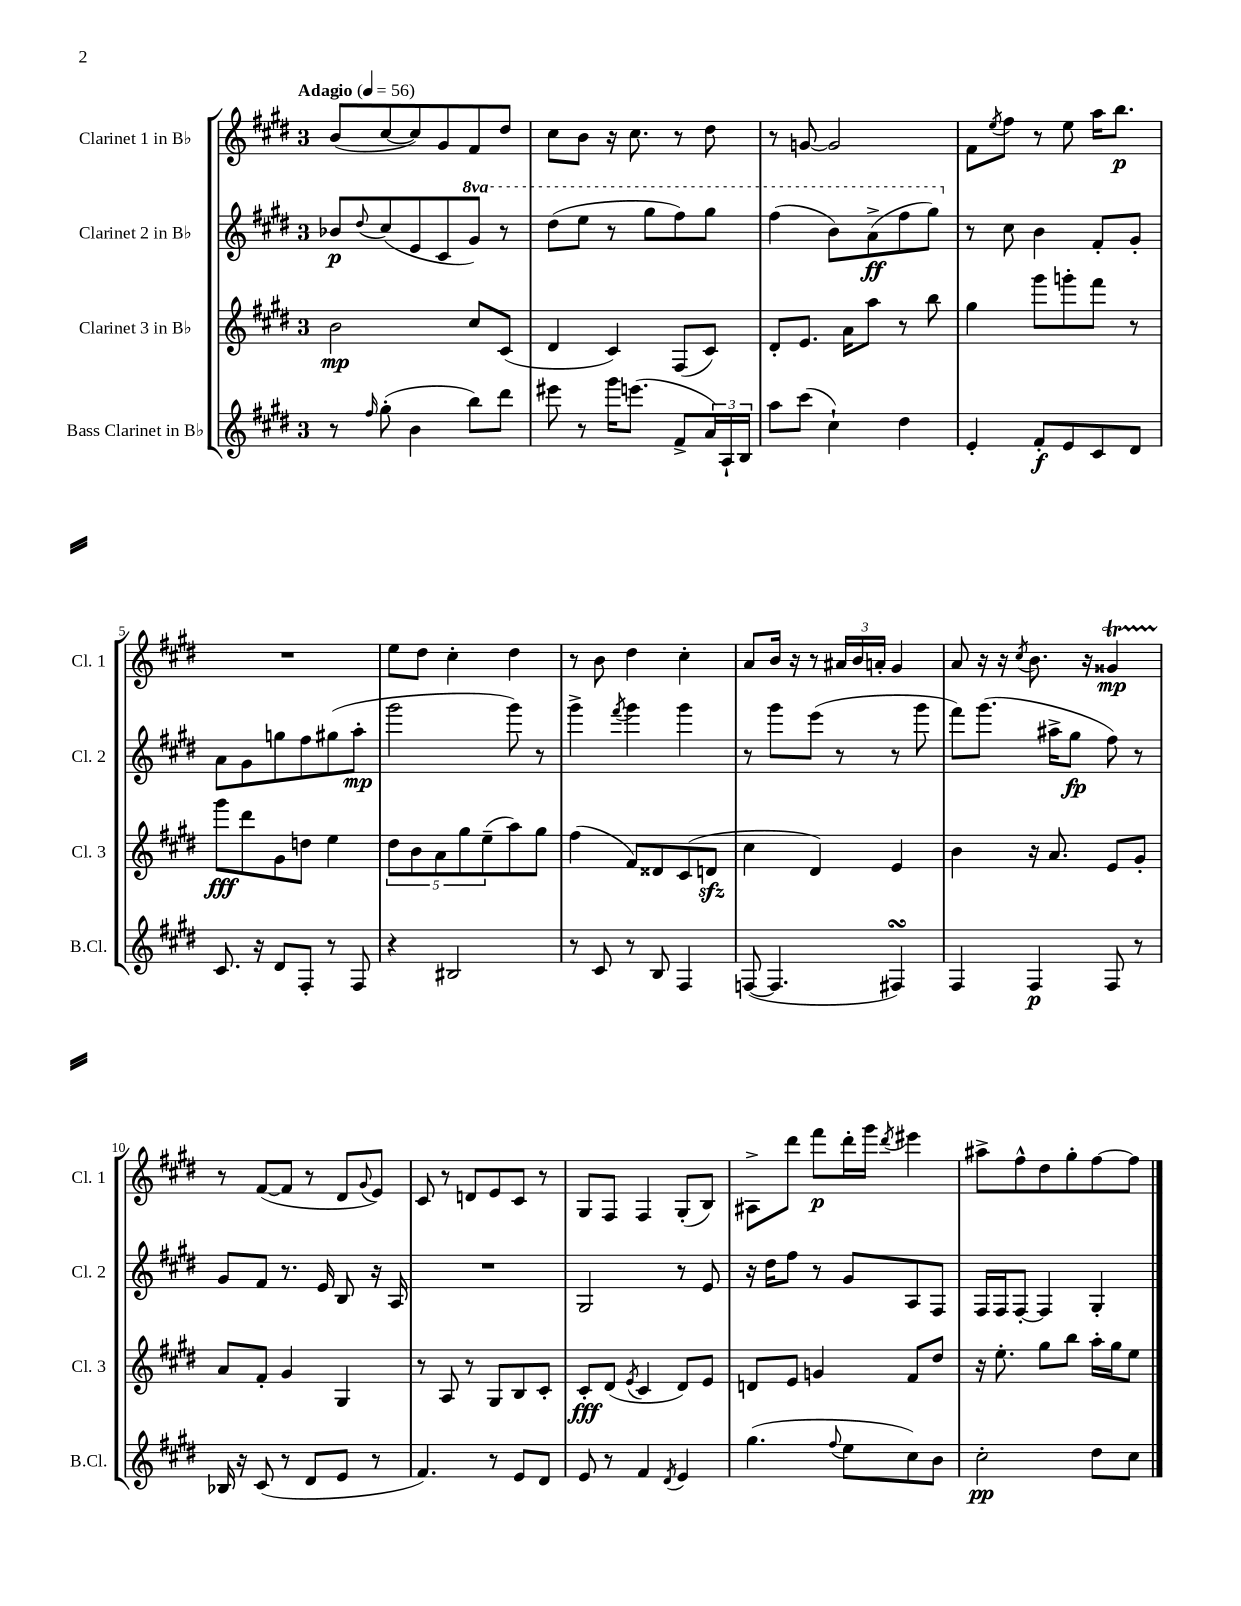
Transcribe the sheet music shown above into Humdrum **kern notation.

**kern	**dynam	**kern	**dynam	**kern	**dynam	**kern	**dynam
*part4	*part4	*part3	*part3	*part2	*part2	*part1	*part1
*staff4	*staff4	*staff3	*staff3	*staff2	*staff2	*staff1	*staff1
*I"Bass Clarinet in B♭	*	*I"Clarinet 3 in B♭	*	*I"Clarinet 2 in B♭	*	*I"Clarinet 1 in B♭	*
*I'B.Cl.	*	*I'Cl. 3	*	*I'Cl. 2	*	*I'Cl. 1	*
*clefG2	*	*clefG2	*	*clefG2	*	*clefG2	*
*k[f#c#g#d#]	*	*k[f#c#g#d#]	*	*k[f#c#g#d#]	*	*k[f#c#g#d#]	*
*M3/4	*	*M3/4	*	*M3/4	*	*M3/4	*
*MM56	*	*MM56	*	*MM56	*	*MM56	*
=1	=1	=1	=1	=1	=1	=1	=1
!	!	!	!	!	!	!LO:TX:a:B:t=Adagio	!
8r	.	2b\	mp	8b-X/L	p	(8b/L	.
16qqff#/	.	.	.	8qqdd#/	.	.	.
(8gg#'\	.	.	.	(8cc#/	.	[8cc#/	.
4b\	.	.	.	8e/	.	8cc#/])	.
.	.	.	.	8c#/	.	8g#/	.
*	*	*	*	*8va	*	*	*
8bb\L)	.	8cc#/L	.	8gg#/J)	.	8f#/	.
8ddd#\J	.	(8c#/J	.	8r	.	8dd#/J	.
=2	=2	=2	=2	=2	=2	=2	=2
8eee#X\	.	4d#/	.	(8ddd#\L	.	8cc#\L	.
8r	.	.	.	8eee\J	.	8b\J	.
16ggg#\KL	.	4c#/)	.	8r	.	16r	.
(8.eeen\J	.	.	.	.	.	8.cc#\	.
.	.	.	.	8ggg#\L	.	.	.
8f#^/L	.	(8F#/L	.	8fff#\)	.	8r	.
24a/L)	.	8c#/J)	.	8ggg#\J	.	8dd#\	.
24A`/	.	.	.	.	.	.	.
24B/JJ	.	.	.	.	.	.	.
=3	=3	=3	=3	=3	=3	=3	=3
8aa\L	.	8d#'/L	.	(4fff#\	.	8r	.
(8ccc#\J	.	8.e/J	.	.	.	[8gn/	.
4cc#`\)	.	.	.	8bb\L)	.	2g/]	.
.	.	16a\KL	.	.	.	.	.
.	.	8aa\J	.	(8aa^\	ff	.	.
4dd#\	.	8r	.	8fff#\	.	.	.
.	.	8bb\	.	8ggg#\J)	.	.	.
=4	=4	=4	=4	=4	=4	=4	=4
*	*	*	*	*X8va	*	*	*
4e'/	.	4gg#\	.	8r	.	8f#\L	.
.	.	.	.	.	.	8qee/	.
.	.	.	.	8cc#\	.	8ff#\J	.
8f#'/L	f	8ggg#\L	.	4b\	.	8r	.
8e/	.	8gggn'\	.	.	.	8ee\	.
8c#/	.	8fff#\J	.	8f#'/L	.	16aa\KL	.
.	.	.	.	.	.	8.bb\J	p
8d#/J	.	8r	.	8g#'/J	.	.	.
!!LO:LB:g=z
=5	=5	=5	=5	=5	=5	=5	=5
8.c#/	.	8ggg#\L	fff	8a\L	.	2.r	.
.	.	8ddd#\	.	8g#\	.	.	.
16r	.	.	.	.	.	.	.
8d#/L	.	8g#\	.	8ggn\	.	.	.
8F#'/J	.	8ddn\J	.	8ff#\	.	.	.
8r	.	4ee\	.	(8gg#X\	.	.	.
8F#/	.	.	.	8aa'\J	mp	.	.
=6	=6	=6	=6	=6	=6	=6	=6
4r	.	10dd#\L	.	2ggg#\	.	8ee\L	.
.	.	10b\	.	.	.	.	.
.	.	.	.	.	.	8dd#\J	.
.	.	10a\	.	.	.	.	.
2B#X/	.	.	.	.	.	4cc#'\	.
.	.	10gg#\	.	.	.	.	.
.	.	(10ee~\	.	.	.	.	.
.	.	8aa\)	.	8ggg#\)	.	4dd#\	.
.	.	8gg#\J	.	8r	.	.	.
=7	=7	=7	=7	=7	=7	=7	=7
8r	.	(4ff#\	.	4ggg#^\	.	8r	.
8c#/	.	.	.	.	.	8b\	.
.	.	.	.	8qfff#/	.	.	.
8r	.	8f#/L)	.	4ggg#\	.	4dd#\	.
8B/	.	8d##X/	.	.	.	.	.
4F#/	.	(8c#/	.	4ggg#\	.	4cc#'\	.
.	.	8dnzz/J	.	.	.	.	.
=8	=8	=8	=8	=8	=8	=8	=8
([8Fn/	.	4cc#\	.	8r	.	8a/L	.
4.F/]	.	.	.	8ggg#\L	.	16b/Jk	.
.	.	.	.	.	.	16r	.
.	.	4d#/)	.	(8eee\J	.	8r	.
.	.	.	.	8r	.	24a#X/LL	.
.	.	.	.	.	.	24b/	.
.	.	.	.	.	.	24an'/JJ	.
4F#XsSSS/)	.	4e/	.	8r	.	4g#/	.
.	.	.	.	8ggg#\	.	.	.
=9	=9	=9	=9	=9	=9	=9	=9
4F#/	.	4b\	.	8fff#\L)	.	8a/	.
.	.	.	.	(8.ggg#\J	.	16r	.
.	.	.	.	.	.	16r	.
.	.	.	.	.	.	8qcc#/	.
4F#/	p	16r	.	.	.	8.b\	.
.	.	8.a/	.	16aa#X^\KL	.	.	.
.	.	.	.	8gg#\J	fp	.	.
.	.	.	.	.	.	16r	.
8F#/	.	8e/L	.	8ff#\)	.	4g##Xt/	mp
8r	.	8g#'/J	.	8r	.	.	.
!!LO:LB:g=z
=10	=10	=10	=10	=10	=10	=10	=10
16B-X/	.	8a/L	.	8g#/L	.	8r	.
16r	.	.	.	.	.	.	.
(8c#/	.	8f#'/J	.	8f#/J	.	([8f#/L	.
8r	.	4g#/	.	8.r	.	8f#/J]	.
8d#/L	.	.	.	.	.	8r	.
.	.	.	.	16e/	.	.	.
8e/J	.	4G#/	.	8B/	.	8d#/L	.
.	.	.	.	.	.	8qqg#/	.
8r	.	.	.	16r	.	8e/J)	.
.	.	.	.	16A/	.	.	.
=11	=11	=11	=11	=11	=11	=11	=11
4.f#/)	.	8r	.	2.r	.	8c#/	.
.	.	8A/	.	.	.	8r	.
.	.	8r	.	.	.	8dn/L	.
8r	.	8G#/L	.	.	.	8e/	.
8e/L	.	8B/	.	.	.	8c#/J	.
8d#/J	.	8c#'/J	.	.	.	8r	.
=12	=12	=12	=12	=12	=12	=12	=12
8e/	.	8c#'/L	fff	2G#/	.	8G#/L	.
8r	.	(8d#/J	.	.	.	8F#/J	.
.	.	8qe/	.	.	.	.	.
4f#/	.	4c#/	.	.	.	4F#/	.
8qd#/	.	.	.	.	.	.	.
4e/	.	8d#/L)	.	8r	.	(8G#'/L	.
.	.	8e/J	.	8e/	.	8B/J)	.
=13	=13	=13	=13	=13	=13	=13	=13
(4.gg#\	.	8dn/L	.	16r	.	8A#X^\L	.
.	.	.	.	16dd#\KL	.	.	.
.	.	8e/J	.	8ff#\J	.	8ddd#\J	.
.	.	4gn/	.	8r	.	8fff#\L	p
8qqff#/	.	.	.	.	.	.	.
8ee\L	.	.	.	8g#/L	.	16ddd#'\L	.
.	.	.	.	.	.	16ggg#\JJ	.
.	.	.	.	.	.	8qddd#/	.
8cc#\)	.	8f#/L	.	8A/	.	4eee#X\	.
8b\J	.	8dd#/J	.	8F#/J	.	.	.
=14	=14	=14	=14	=14	=14	=14	=14
2cc#'\	pp	16r	.	16F#/LL	.	8aa#X^\L	.
.	.	8.ee'\	.	16F#/J	.	.	.
.	.	.	.	[8F#'/J	.	8ff#^^\	.
.	.	8gg#\L	.	4F#/]	.	8dd#\	.
.	.	8bb\J	.	.	.	8gg#'\	.
8dd#\L	.	16aa'\LL	.	4G#'/	.	[8ff#\	.
.	.	16gg#\J	.	.	.	.	.
8cc#\J	.	8ee\J	.	.	.	8ff#\J]	.
==	==	==	==	==	==	==	==
*-	*-	*-	*-	*-	*-	*-	*-
